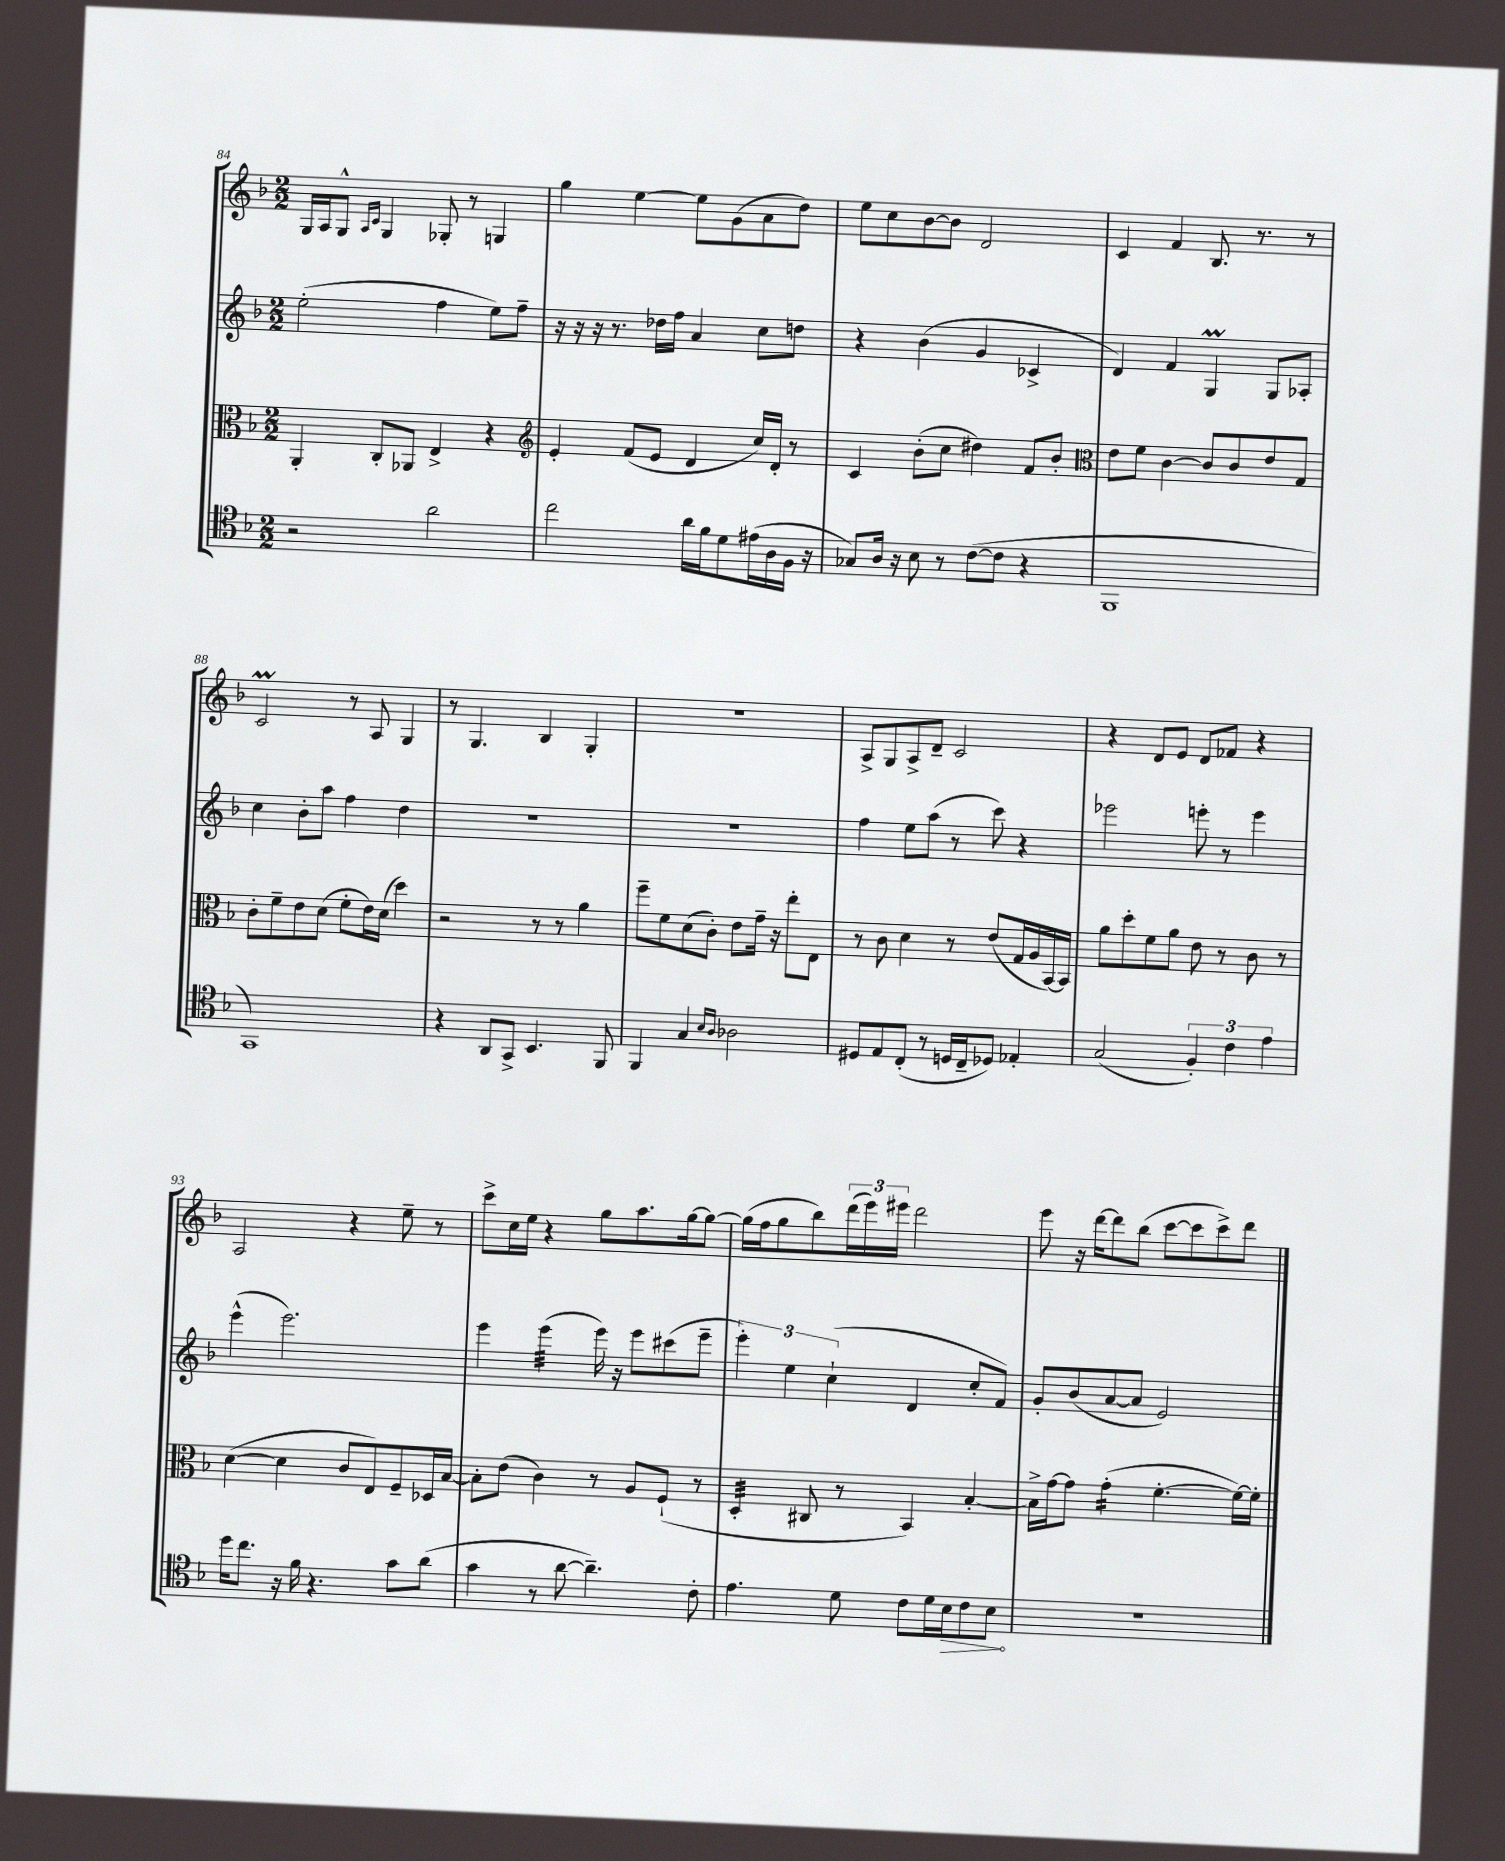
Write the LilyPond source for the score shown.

<<
\new StaffGroup <<
\new Staff = "s0" {
    \clef treble \key f \major \numericTimeSignature \time 2/2
    g16 a16 g8-^ \grace { a16 c'16 } g4 ges8-. r8 g4 |
    g''4 e''4~ e''8 g'8( a'8 d''8) |
    e''8 c''8 bes'8~ bes'8 d'2 |
    c'4 f'4 bes8. r8. r8 |
    c'2\prall r8 a8 g4 |
    r8 g4. bes4 g4-. |
    r1 |
    a8-> g8 a8-> d'8-- c'2 |
    r4 d'8 e'8 d'8 fes'8 r4 |
    a2 r4 e''8-- r8 |
    c'''8-> c''16 e''16 r4 g''8 a''8. g''16~ g''8~ |
    g''16( f''16 g''8 bes''8) \tuplet 3/2 { d'''16( e'''16) eis'''16 } d'''2 |
    e'''8 r16 d'''16~ d'''8 bes''8( c'''8~ c'''8 c'''8->) d'''8 \bar "|." |
}
\new Staff = "s1" {
    \clef treble \key f \major \numericTimeSignature \time 2/2
    e''2-.( f''4 e''8) f''8-- |
    r16 r16 r16 r8. des''16 f''16 a'4 c''8 d''8 |
    r4 bes'4( g'4 ces'4-> |
    d'4) f'4 g4\prall g8 aes8-. |
    c''4 bes'8-. a''8 f''4 d''4 |
    R1 |
    R1 |
    f''4 e''8 a''8( r8 c'''8) r4 |
    ees'''2 e'''8-. r8 e'''4 |
    e'''4-^( e'''2.) |
    e'''4 e'''4:32( e'''16) r16 e'''8 cis'''8( e'''8-- |
    \tuplet 3/2 { e'''4-.) e''4 c''4-!( } d'4 c''8-. f'8) |
    g'8-. bes'8( a'8~ a'8 e'2) \bar "|." |
}
\new Staff = "s2" {
    \clef alto \key f \major \numericTimeSignature \time 2/2
    a,4-. c8-. aes,8 e4-> r4 |
    \clef treble e'4-. f'8( e'8 d'4 c''16) d'16-. r8 |
    c'4 bes'8-.( c''8 dis''4) f'8 bes'8-. |
    \clef alto e'8 f'8 c'4~ c'8 c'8 e'8 g8 |
    c'8-. f'8-- e'8 d'8( f'8-. e'16) d'16( d''4) |
    r2 r8 r8 a'4 |
    f''8-- f'8 d'8( c'8-.) e'8 g'16-- r16 e''8-. e8 |
    r8 c'8 d'4 r8 e'8( g16 a16 bes,16~) bes,16 |
    a'8 d''8-. f'8 a'8 e'8 r8 c'8 r8 |
    d'4~( d'4 c'8 e8) f8-- des16 bes16~ |
    bes8-. e'8( c'4) r8 a8 f8-!( r8 |
    d4:32-. cis8 r8 bes,4) bes4~-. |
    bes16-> g'16~ g'8 g'4:16-.( f'4.~-. f'16~) f'16-. \bar "|." |
}
\new Staff = "s3" {
    \clef tenor \key f \major \numericTimeSignature \time 2/2
    r2 a'2 |
    c''2 a'16 f'16 d'8 eis'16( a16 f16 r16 |
    ges8) a16 r16 bes8 r8 c'8~( c'8 r4 |
    f,1 |
    g,1) |
    r4 a,8 g,8-> bes,4. f,8 |
    f,4 g4 \grace { bes16 a16 } aes2 |
    dis8 e8 c8-.( r8 d16 c16-- des8) ees4-. |
    g2( \tuplet 3/2 { f4-.) c'4 e'4 } |
    d''16 c''8. r16 f'16 r4. g'8 a'8( |
    g'4 r8 a'8~ a'4.--) c'8-. |
    e'4. d'8 c'8 d'16 \once \override Hairpin.circled-tip = ##t bes16\> c'8 bes8\! |
    R1 \bar "|." |
}
>>
>>
\layout { \context { \Score currentBarNumber = #84 } }
